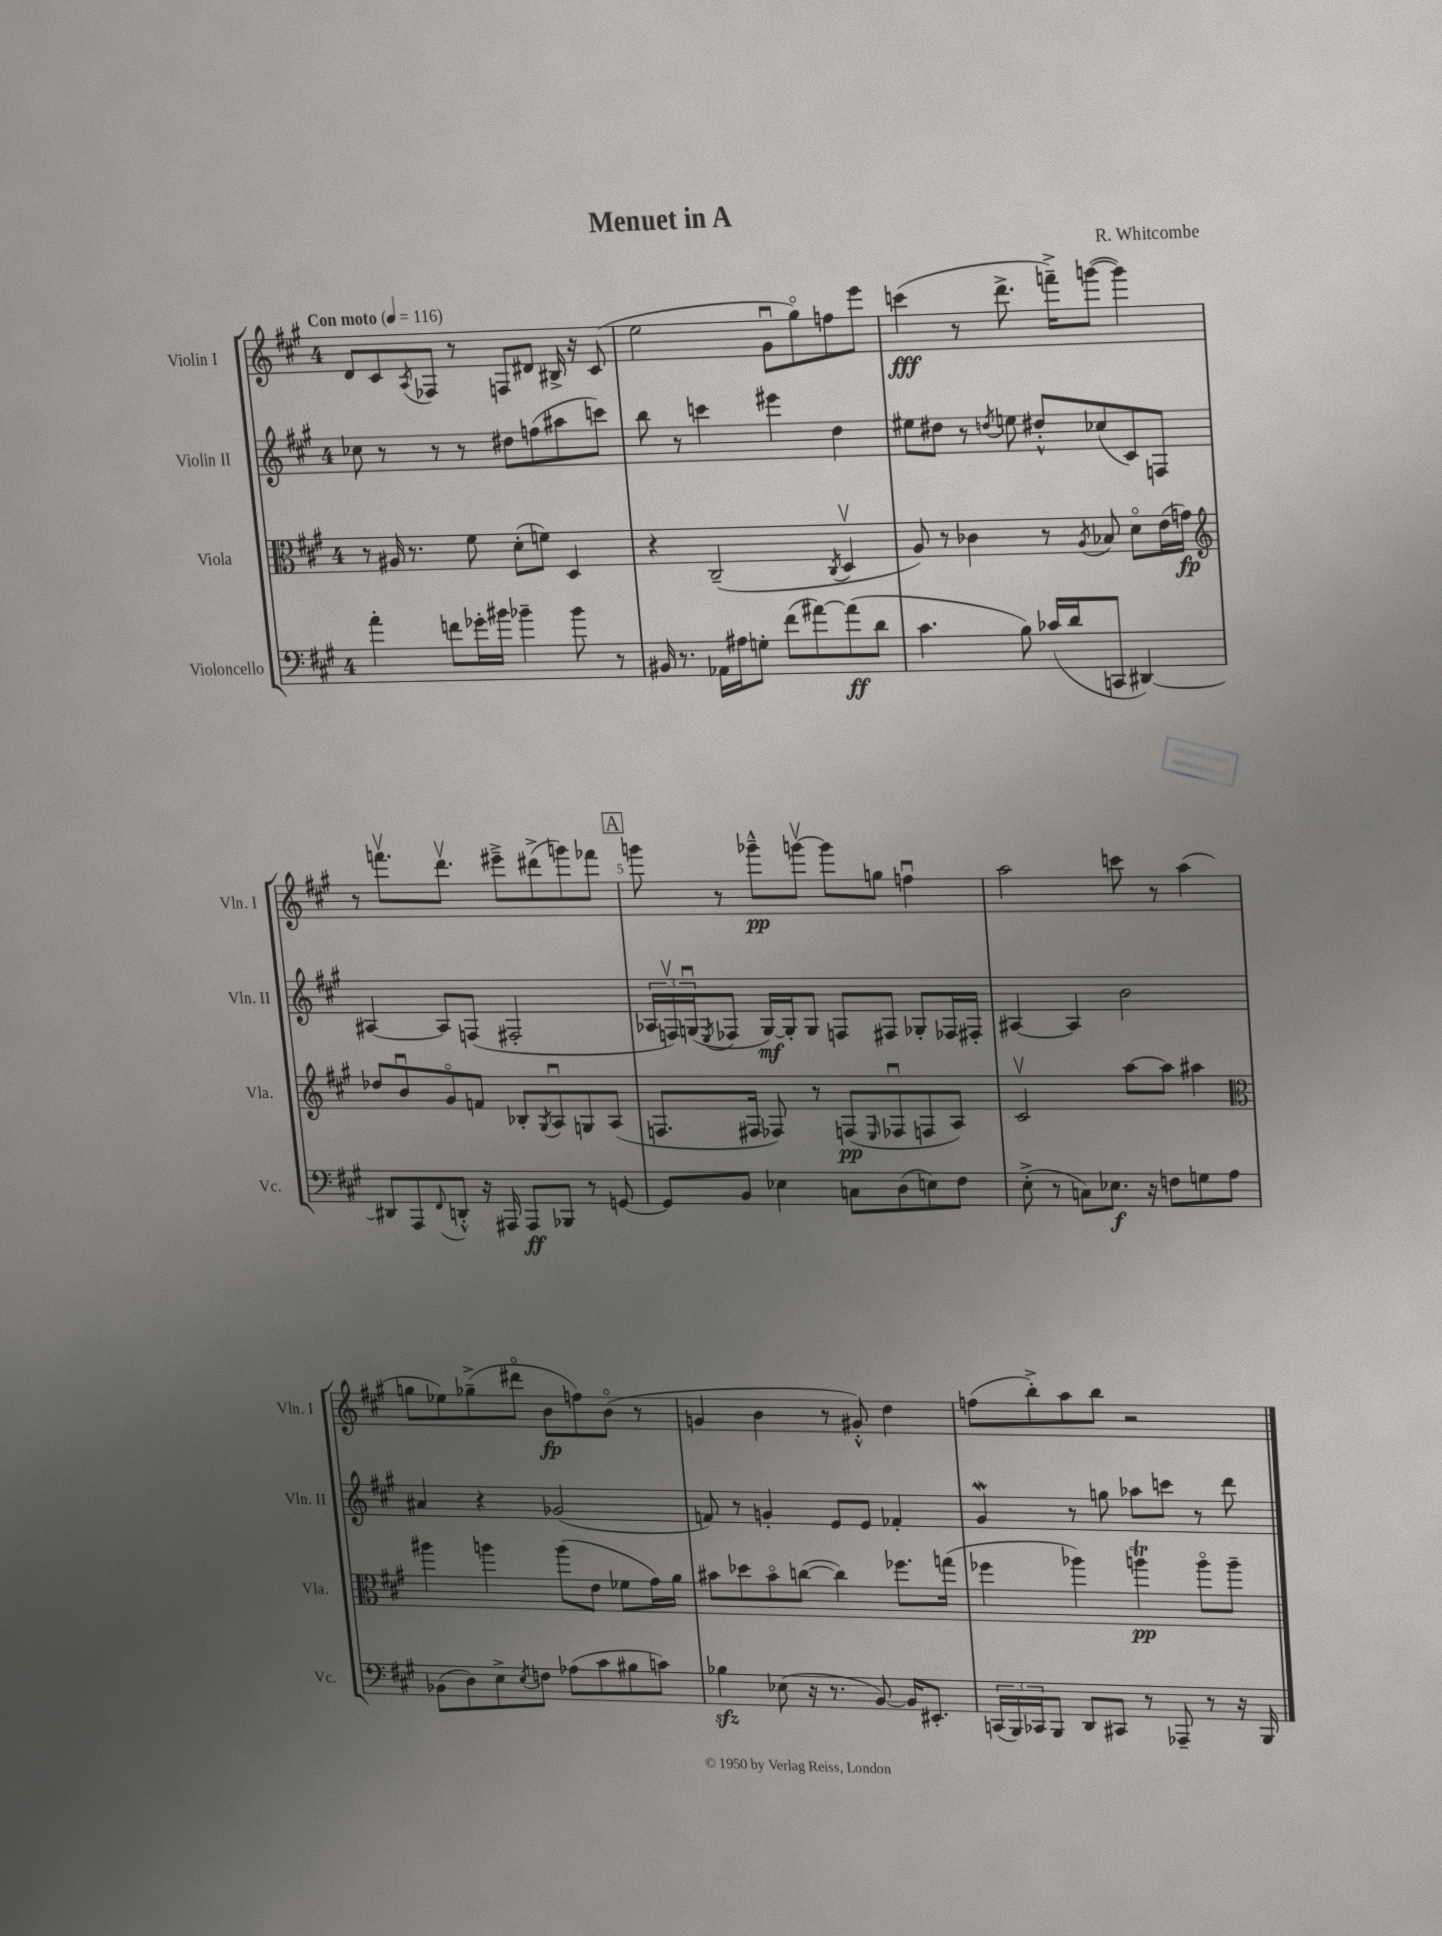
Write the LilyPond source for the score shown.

\header { title = "Menuet in A" composer = "R. Whitcombe" }
<<
\new StaffGroup <<
\new Staff = "s0" \with { instrumentName = "Violin I" shortInstrumentName = "Vln. I" } {
    \clef treble \key a \major \once \override Staff.TimeSignature.style = #'single-digit \time 4/4 \tempo "Con moto" 4 = 116
    d'8 cis'8 \acciaccatura { a8 } fes8 r8 f8 dis'8 bis16-> r16 cis'8( |
    e''2 gis'8\downbow gis''8\flageolet) f''8 e'''8 |
    c'''4\fff( r8 d'''8.-> f'''16--->) g'''8~( g'''4) |
    r8 f'''8.\upbow d'''8.\upbow eis'''8---> dis'''8->( g'''8) fes'''8 |
    \mark \markup { \box "A" } g'''8 r8 ges'''8---^\pp g'''8~\upbow g'''8 g''8 f''4\downbow |
    a''2 c'''8 r8 a''4( |
    g''8 ees''8) ges''8--->( dis'''8\flageolet b'8\fp f''8) b'8\flageolet( r8 |
    g'4 b'4 r8 gis'8-.-^) d''4 |
    f''8( b''8-.->) a''8 b''8 r2 \bar "|." |
}
\new Staff = "s1" \with { instrumentName = "Violin II" shortInstrumentName = "Vln. II" } {
    \clef treble \key a \major \once \override Staff.TimeSignature.style = #'single-digit \time 4/4
    ces''8 r8 r8 r8 dis''8 f''8( ais''8 c'''8) |
    b''8 r8 c'''4 eis'''4 d''4 |
    eis''8 dis''8 r8 \acciaccatura { d''8 } e''8 dis''8-.-^ ces''8( cis'8) f8 |
    ais4~ ais8 f8( fis2-. |
    \mark \markup { \box "A" } \tuplet 3/2 { aes16 f16\upbow) g16\downbow( } \acciaccatura { e8 } fes8 g16~\mf) g16-. g8 f8 fis8 ges8-. fes16 fis16-. |
    ais4~ ais4 b'2 |
    ais'4 r4 ges'2( |
    f'8) r8 g'4-. e'8 e'8 fes'4-. |
    gis'4\mordent r8 g''8 aes''8 c'''8 r8 d'''8 \bar "|." |
}
\new Staff = "s2" \with { instrumentName = "Viola" shortInstrumentName = "Vla." } {
    \clef alto \key a \major \once \override Staff.TimeSignature.style = #'single-digit \time 4/4
    r8 ais16 r8. fis'8 d'8-.( f'8) d4 |
    r4 cis2--( \acciaccatura { cis8 } d4\upbow |
    a8) r8 ces'4 r8 \acciaccatura { a8 } bes8 d'8\flageolet e'16( g'16\fp) |
    \clef treble des''8 b'8\downbow gis'8\flageolet f'8 bes8-. \acciaccatura { gis8 } a8\downbow g8 a8( |
    \mark \markup { \box "A" } f8. fis16 fes8) r8 f8\pp( \grace { e16 } fes8\downbow f8 a8) |
    cis'2\upbow a''8~ a''8 ais''4 |
    \clef alto ais''4 a''4 a''8( e'8 fes'8 gis'16) a'16 |
    bis'8 des''8 bis'8\flageolet c''8~( c''4) fes''8. g''16( |
    fes''4 aes''4) a''4\trill\pp a''8\flageolet a''8-- \bar "|." |
}
\new Staff = "s3" \with { instrumentName = "Violoncello" shortInstrumentName = "Vc." } {
    \clef bass \key a \major \once \override Staff.TimeSignature.style = #'single-digit \time 4/4
    a'4-. f'8 ges'16-. bis'16 bes'4-- bes'8 r8 |
    bis,16 r8. aes,16 ais16 g8-. fis'8( ais'8~) ais'8\ff( d'8 |
    cis'4. b8) ces'16( d'16 c,8 dis,4~) |
    dis,8 a,,8 \appoggiatura { fis,8 } d,8-.-^ r16 ais,,16 ais,,8\ff bes,,8 r8 g,8~ |
    \mark \markup { \box "A" } g,8 b,8 ees4 c8 d8( e8) fis8 |
    e8-.->( r8 c8) ees8.\f r16 f8 g8 a8 |
    bes,8( d8) e8-> \acciaccatura { e8 } f8 aes8( cis'8 bis8 c'8) |
    bes4\sfz ees8( r16 r8. b,8~) b,16 eis,8.-. |
    \tuplet 3/2 { c,16( b,,16) ces,16 } b,,8 d,8 cis,8 r8 aes,,8-- r8 r16 b,,16 \bar "|." |
}
>>
>>
\layout { \context { \Score \override BarNumber.break-visibility = ##(#f #t #t) barNumberVisibility = #(every-nth-bar-number-visible 5) } }
